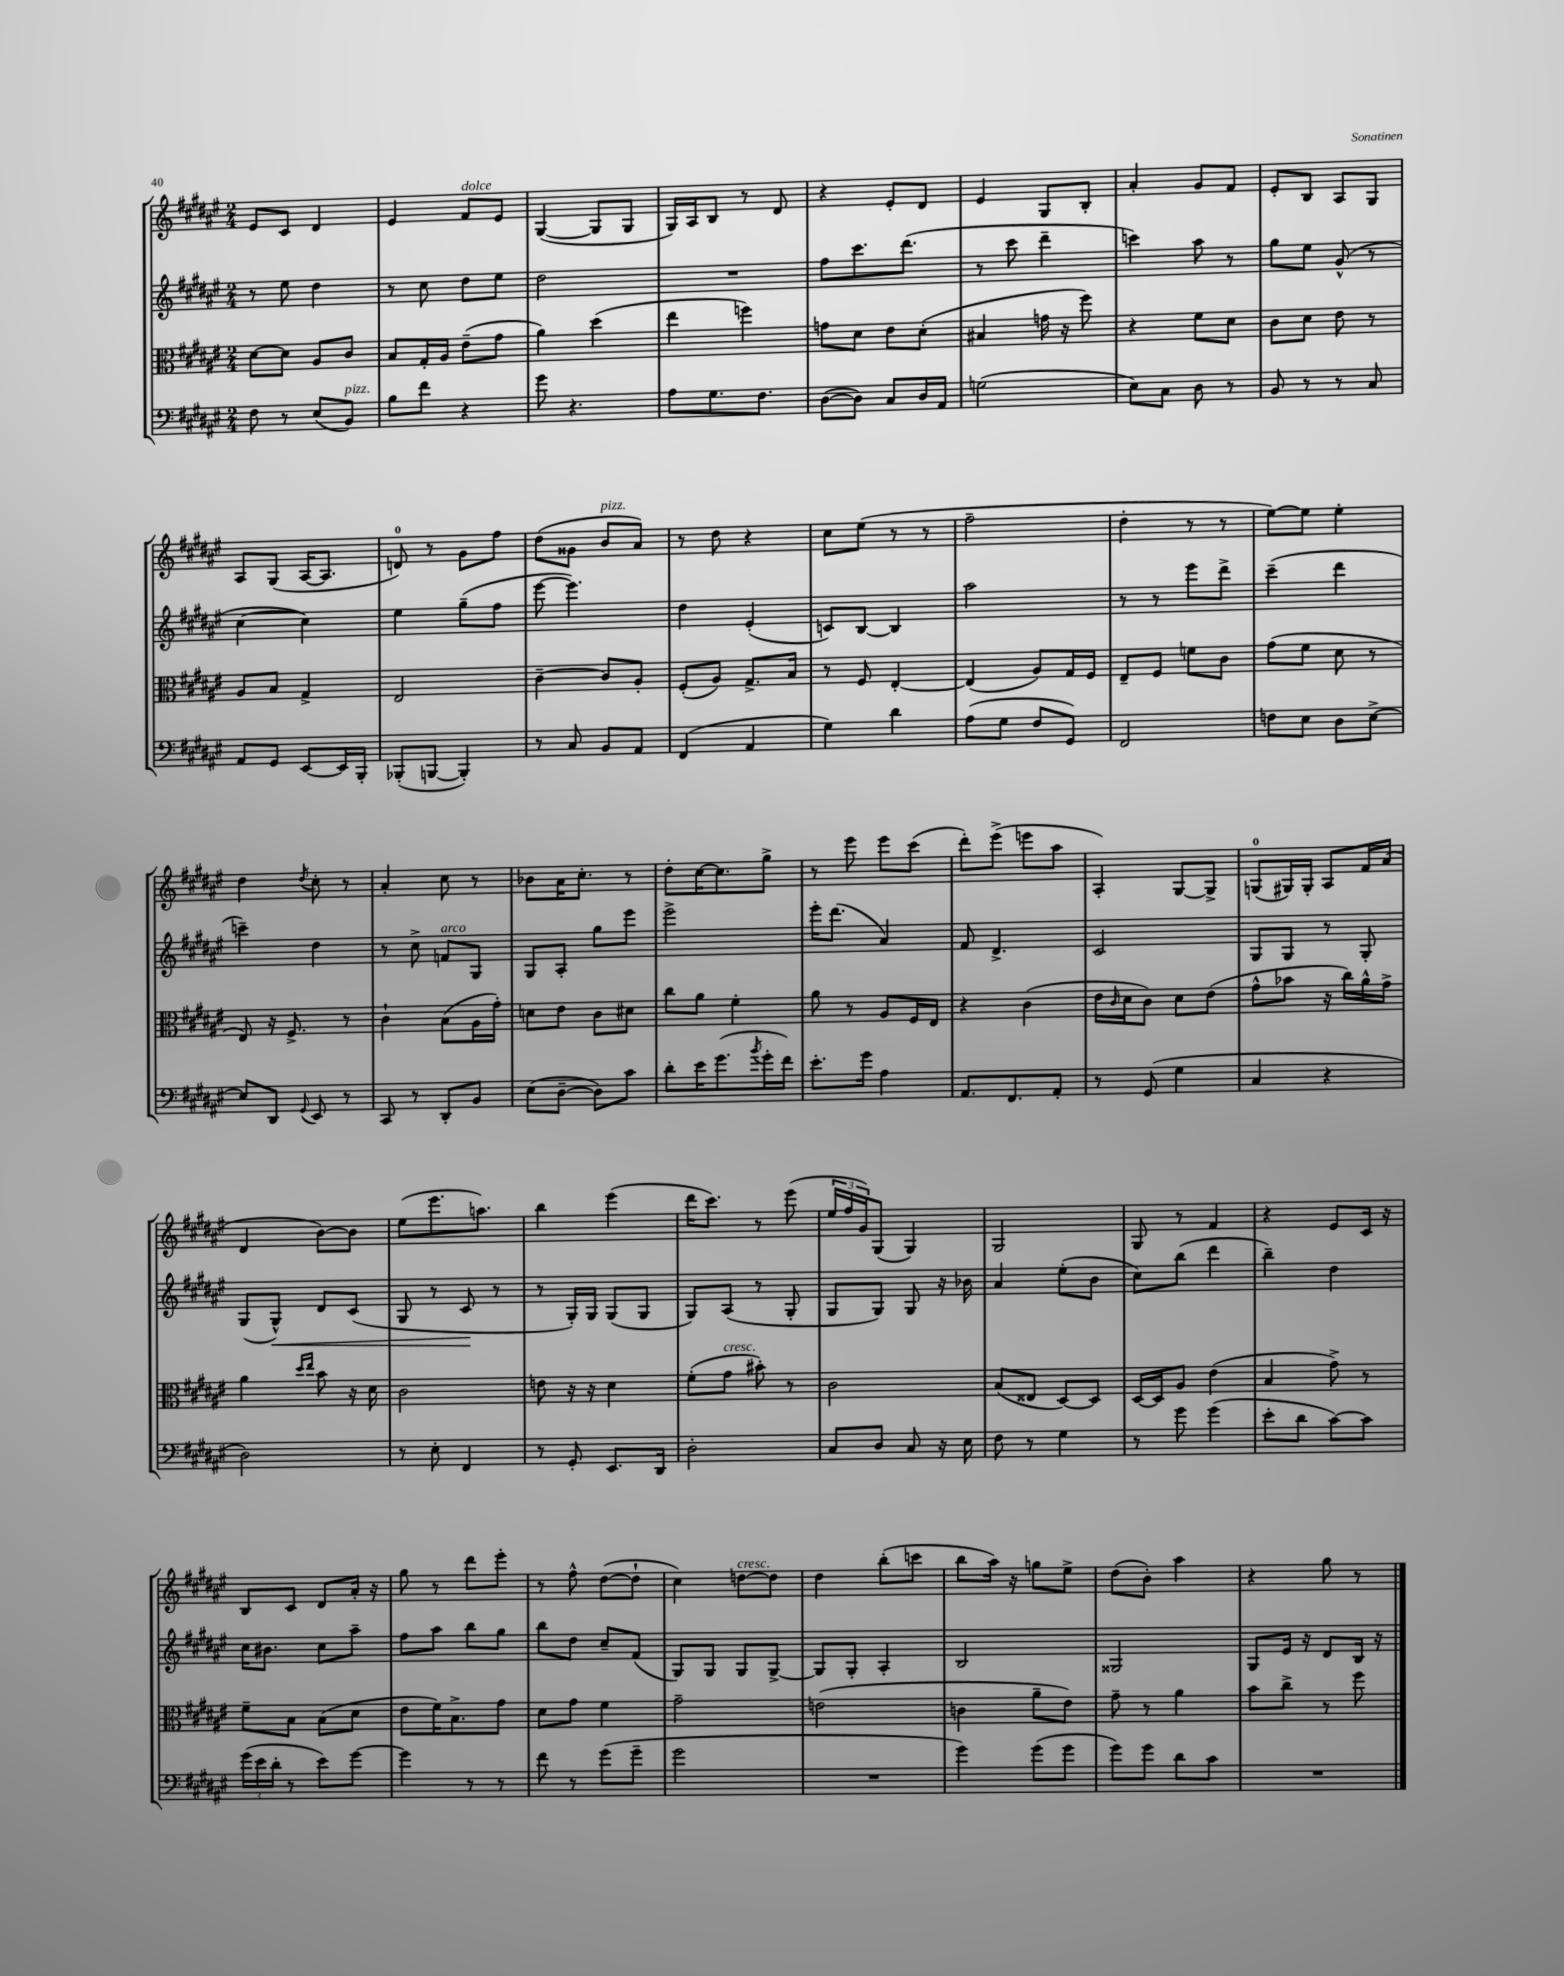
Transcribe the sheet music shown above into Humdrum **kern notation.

**kern	**kern	**kern	**kern
*staff4	*staff3	*staff2	*staff1
*clefF4	*clefC3	*clefG2	*clefG2
*k[f#c#g#d#a#e#]	*k[f#c#g#d#a#e#]	*k[f#c#g#d#a#e#]	*k[f#c#g#d#a#e#]
*M2/4	*M2/4	*M2/4	*M2/4
8F#\	[8d#\L	8r	8e#/L
8r	8d#\]J	8ee#\	8c#/J
(8E#/L	8A#/L	4dd#\	4d#/
8BB/J)	8c#/J	.	.
=	=	=	=
8B\L	8B/L	8r	4e#/
8f#\J	16G#'/L	8cc#\	.
.	16A#/JJ	.	.
4r	(8e#~\L	8dd#\L	8f#/L
.	8g#\J	8ee#\J	8e#/J
=	=	=	=
8g#\	4a#\)	2dd#\	([4G#/
4.r	.	.	.
.	(4dd#\	.	8G#/]L
.	.	.	8G#/J
=	=	=	=
8A#\L	4ee#\	2r	16G#/LL)
.	.	.	16A#/J
8.G#\	.	.	8B/J
.	4ff\)	.	8r
8.F#\J	.	.	.
.	.	.	8d#/
=	=	=	=
([8D#\L	8g\L	8ff#\L	4r
8D#\]J)	8d#\J	8.ccc#\	.
8C#/L	8e#\L	.	8e#'/L
.	.	(8.ddd#\J	.
16D#/L	(8d#'\J	.	8d#/J
16AA#/JJ	.	.	.
=	=	=	=
(2G\	4B#/	8r	4e#/
.	.	8ccc#\	.
.	16g\	4ddd#~\	8G#/L
.	16r	.	.
.	8ff#\)	.	8B'/J
=	=	=	=
8E#\L)	4r	4ccc\)	4a#'/
8C#\J	.	.	.
8D#\	8f#\L	8aa#\	8g#/L
8r	8d#\J	8r	8f#/J
=	=	=	=
8BB/	8c#\L	8gg#\L	8e#'/L
8r	8d#\J	8ee#\J	8B/J
8r	8e#\	(8g#^^/	8A#/L
8C#/	8r	8r	8G#/J
=	=	=	=
8AA#/L	8A#/L	[4cc#\	8A#/L
8GG#/J	8B/J	.	(8G#/J
[8EE#/L	4G#^/	4cc#\])	[16A#/LK
.	.	.	8.A#/]J
16EE#/]L	.	.	.
16BBB'/JJ	.	.	.
=	=	=	=
(8BBB-'/L	2E#/	4ee#\	8d/)
[8BBB/J	.	.	8r
4BBB'/])	.	(8gg#~\L	8g#\L
.	.	8ff#\J	8ff#\J
=	=	=	=
8r	[4c#~\	[8eee#\	(8dd#\L
8C#/	.	4.eee#\])	8g##\J
8BB/L	8c#/]L	.	8b/L
8AA#/J	8A#'/J	.	8a#/J)
=	=	=	=
(4FF#/	(8F#'/L	4dd#\	8r
.	8A#/J)	.	8dd#\
4AA#/	8.G#^/L	(4e#'/	4r
.	16B/Jk	.	.
=	=	=	=
4G#\)	8r	8c/L)	8cc#\L
.	8F#/	[8B/J	(8ee#\J
4d#\	[4E#'/	4B/]	8r
.	.	.	8r
=	=	=	=
(8A#\L	(4E#/]	2aa#\	2ff#~\
8G#\J	.	.	.
8F#/L	8A#/L)	.	.
8GG#/J)	16G#/L	.	.
.	16F#/JJ	.	.
=	=	=	=
2FF#/	8E#~/L	8r	4dd#'\
.	8F#/J	8r	.
.	8f\L	8eee#\L	8r
.	8c#\J	8ddd#^\J	8r
=	=	=	=
8F\L	(8g#\L	(4ccc#~\	[8ee#\L)
8E#\J	8f#\J	.	8ee#\]J
8D#\L	8d#\	4ddd#\	4ee#'\
[8E#^\J	8r	.	.
=	=	=	=
8E#/]L	8E#/)	4ccc~\)	4dd#\
8DD#/J	16r	.	.
.	8.F#^/	.	.
8qqGG#/	.	.	8qdd#/
8EE#/	.	4dd#\	8cc#'\
8r	8r	.	8r
=	=	=	=
8CC#/	4c#`\	8r	4a#'/
8r	.	8cc#^\	.
8DD#'/L	(8B\L	8f/L	8cc#\
8BB/J	16A#\L	8G#/J	8r
.	16g#'\JJ)	.	.
=	=	=	=
(8E#\L	8d\L	8G#/L	8b-\L
[8D#~\J	8e#\J	8A#'/J	16a#\K
.	.	.	8.cc#'\J
8D#\]L)	8c#\L	8gg#\L	.
8c#\J	8d#\J	8eee#\J	8r
=	=	=	=
8d#'\L	8cc#\L	2eee#^\	8dd#'\L
16e#\K	8a#\J	.	[16cc#\K
(8.g#\	.	.	8.cc#\]
.	4f#'\	.	.
8qb/	.	.	.
16g#'\L	.	.	8gg#^\J
16f#\JJ)	.	.	.
=	=	=	=
8.e#'\L	8a#\	16eee#'\LK	8r
.	.	(8.ddd#\J	.
.	8r	.	8eee#\
16g#\Jk	.	.	.
4A#\	8A#/L	4a#/)	8eee#\L
.	16F#/L	.	(8ccc#\J
.	16E#/JJ	.	.
=	=	=	=
8.AA#/L	4r	8f#/	8ddd#'\L)
.	.	4.d#^/	(8eee#^\J
8.FF#/	.	.	.
.	(4c#\	.	8eee\L
8AA#'/J	.	.	8aa#\J
=	=	=	=
8r	16e#\LL	2c#/	4A#'/)
.	16qqc#/	.	.
.	16d#\J	.	.
(8GG#/	8c#\J)	.	.
4G#\	8d#\L	.	[8G#/L
.	(8e#\J	.	8G#^/]J
=	=	=	=
4C#/	8g#^^\L	8G#/L	(8G/L
.	8b-\J	8G#/J	16G#/L)
.	.	.	16G#'/JJ
4r	16r	8r	8A#/L
.	16cc#\LL)	.	.
.	16a#^^\	8G#'/	16f#/L
.	16g#^\JJ	.	(16a#/JJ
=	=	=	=
2D#\)	4a#\	(8G#/L	4d#/
.	.	8G#^^/J)	.
.	16qqdd#/LL	.	.
.	16qqee#/JJ	.	.
.	8b\	8d#/L	[8b\L)
.	16r	(8c#/J	8b\]J
.	16d#\	.	.
=	=	=	=
8r	2c#\	8G#/	(8ee#\L
8E#'\	.	8r	8.eee#\
4FF#/	.	8c#/	.
.	.	.	8.aa\J)
.	.	8r	.
=	=	=	=
8r	8e\	8r	4bb\
8GG#'/	16r	16G#'/LL)	.
.	16r	16G#/JJ	.
8.EE#/L	4d#\	(8G#/L	(4eee#\
.	.	8G#/J	.
16DD#/Jk	.	.	.
=	=	=	=
2D#'\	(8f#'\L	8G#/L)	16ddd#\LK
.	.	.	8.ccc#\J)
.	8g#\J	(8A#/J	.
.	8b#'\)	8r	8r
.	8r	8G#'/	(8eee#\
=	=	=	=
8C#/L	2c#\	8G#/L	24ee#/LL
.	.	.	24ff#/
.	.	.	24g#/J)
8D#/J	.	8G#/J)	(8G#/J
8C#/	.	8G#/	4G#/)
16r	.	16r	.
16E#\	.	16b-\	.
=	=	=	=
8F#\	(8B/L	4a#/	2G#/
8r	8E##/J	.	.
4G#\	[8D#/L)	(8ee#'\L	.
.	8D#/]J	8b\J	.
=	=	=	=
8r	[16D#/LL	8cc#\L)	8G#/
.	16D#/]J	.	.
8g#\	8A#/J	(8bb\J	8r
(4g#\	(4e#\	4ddd#\	4f#/
=	=	=	=
8e#'\L	4B/	4bb~\)	4r
8d#\J	.	.	.
[8c#\L)	8g#^\)	4dd#\	8e#/L
8c#\]J	8r	.	16c#/Jk
.	.	.	16r
=	=	=	=
(24g#\LL	8f#~\L	16cc#\LK	8B/L
24e#\	.	.	.
.	.	8.b#\J	.
24d#'\JJ	.	.	.
8r	8B\J	.	8c#/J
8e#\L)	(8B\L	8cc#\L	8d#/L
[8g#\J	8d#\J	8aa#~\J	16a#'/Jk
.	.	.	16r
=	=	=	=
4g#\]	8e#\L	8ff#\L	8gg#\
.	16f#\K)	8aa#\J	8r
.	8.B^\	.	.
8r	.	8bb\L	8ddd#\L
8r	8g#\J	8gg#\J	8eee#'\J
=	=	=	=
8f#\	8d#\L	8bb\L	8r
8r	8g#\J	8dd#\J	8ff#^^\
(8g#\L	4f#\	8cc#~/L	([8dd#\L
8g#~\J	.	(8f#/J	8dd#`\]J
=	=	=	=
2g#\	2g#~\	8G#/L)	4cc#\)
.	.	8G#/J	.
.	.	8G#/L	[8dd\L
.	.	[8G#^/J	8dd\]J
=	=	=	=
2r	(2e\	8G#/]L	4dd#\
.	.	8G#'/J	.
.	.	4A#'/	(8bb'\L
.	.	.	8ccc\J
=	=	=	=
4g#\)	4c\	2B/	8bb\L
.	.	.	16aa#\Jk)
.	.	.	16r
(8g#\L	8a#~\L	.	8gg\L
8g#\J	8e#\J)	.	8ee#^\J
=	=	=	=
8g#\L)	8g#~\	2G##/	(8dd#\L
8g#\J	8r	.	8b'\J)
8d#\L	4a#\	.	4aa#\
8c#\J	.	.	.
=	=	=	=
2r	8b\L	8G#/L	4r
.	8cc#^\J	16e#/Jk	.
.	.	16r	.
.	8r	8d#/L	8gg#\
.	8ff#\	16B/Jk	8r
.	.	16r	.
==	==	==	==
*-	*-	*-	*-
